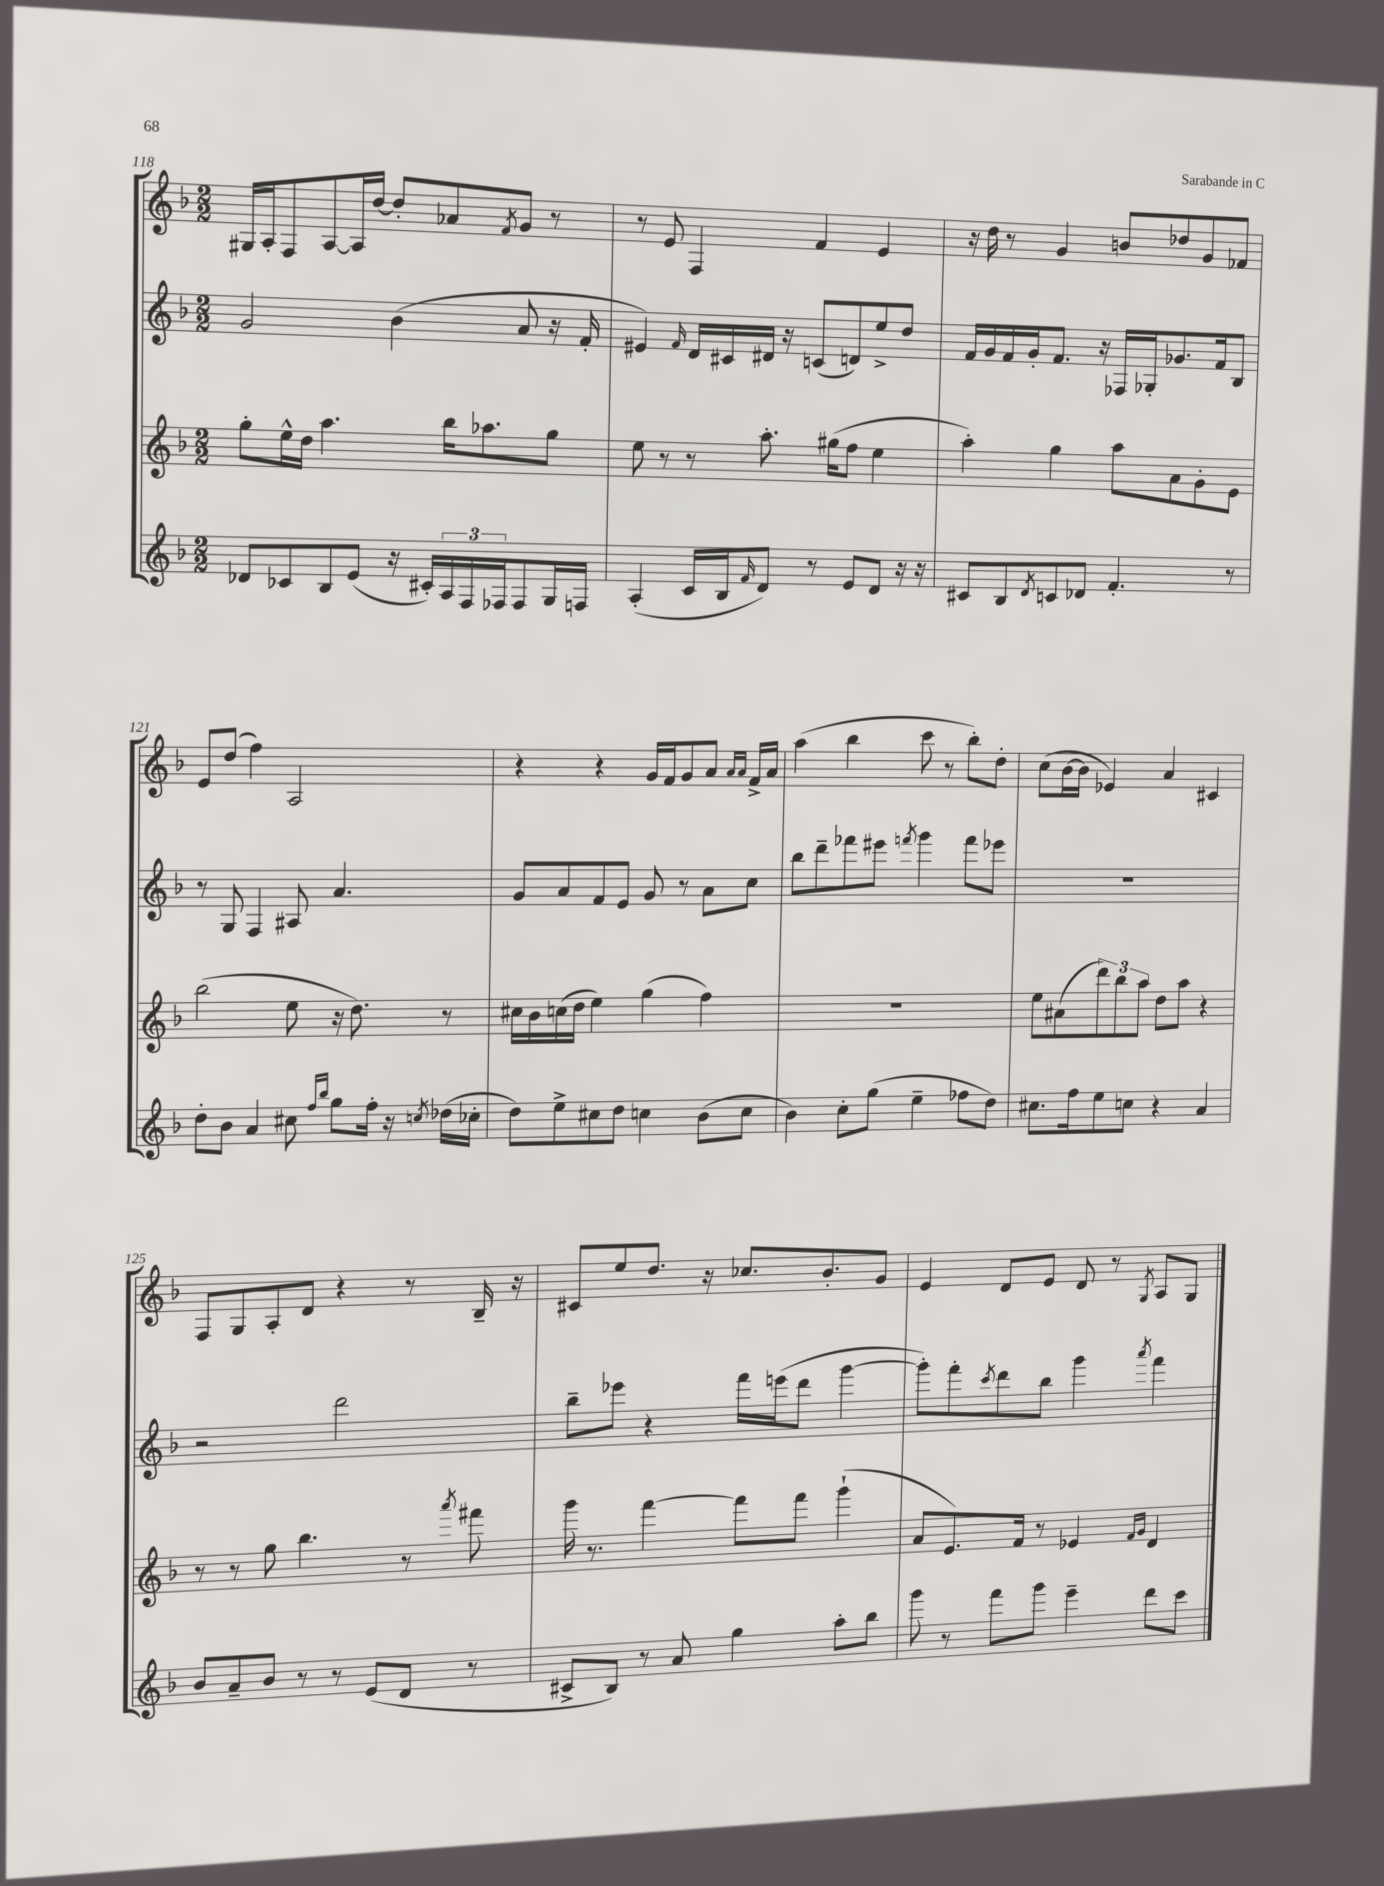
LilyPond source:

<<
\new StaffGroup <<
\new Staff = "s0" {
    \clef treble \key f \major \numericTimeSignature \time 2/2
    gis16 a16-. f8 a8~ a16 d''16~ d''8-. aes'8 \acciaccatura { f'8 } g'8 r8 |
    r8 e'8 f4 f'4 e'4 |
    r16 d''16 r8 g'4 b'8 des''8 g'8 fes'8 |
    e'8 d''8( f''4) a2 |
    r4 r4 g'16 f'16 g'8 a'8 \grace { a'16 a'16 } f'16-> a'16 |
    a''4( bes''4 c'''8 r8 bes''8-.) d''8-. |
    c''8( bes'16~ bes'16 ees'4) a'4 cis'4 |
    f8 g8 a8-. d'8 r4 r8 bes16-- r16 |
    cis'8 e''8 d''8. r16 ces''8. bes'8.-. g'8 |
    e'4 d'8 e'8 d'8 r8 \acciaccatura { g8 } a8 g8 \bar "|." |
}
\new Staff = "s1" {
    \clef treble \key f \major \numericTimeSignature \time 2/2
    g'2 bes'4( a'8 r16 f'16-. |
    eis'4) \grace { f'16 } d'16 cis'16 dis'16 r16 c'8( d'8) e''8-> d''8 |
    f'16 g'16 f'16 g'16-. f'8. r16 fes16 ges16-. ges'8. f'16 bes8 |
    r8 g8 f4 ais8 a'4. |
    g'8 a'8 f'8 e'8 g'8 r8 a'8 c''8 |
    bes''8 d'''8-- fes'''8 eis'''8 \acciaccatura { f'''8 } g'''4 f'''8 ees'''8 |
    R1 |
    r2 d'''2 |
    bes''8-- ees'''8 r4 f'''16 e'''16( d'''8 g'''4~ |
    g'''8-.) f'''8-. \acciaccatura { c'''8 } d'''8 bes''8 g'''4 \acciaccatura { a'''8 } f'''4 \bar "|." |
}
\new Staff = "s2" {
    \clef treble \key f \major \numericTimeSignature \time 2/2
    g''8-. e''16-^ d''16 a''4. bes''16 aes''8. g''8 |
    e''8 r8 r8 a''8.-. gis''16( f''8 e''4 |
    a''4-.) g''4 a''8 a'8 g'8-. e'8 |
    bes''2( e''8 r16 d''8.) r8 |
    cis''16 bes'16 c''16( d''16 e''4) g''4( f''4) |
    R1 |
    e''8 ais'8( \tuplet 3/2 { d'''8) bes''8 a''8 } d''8 a''8 r4 |
    r8 r8 g''8 bes''4. r8 \acciaccatura { a'''8 } fis'''8 |
    g'''16 r8. f'''4~ f'''8 f'''8 g'''4-!( |
    a'8 e'8.) f'16 r8 ees'4 \grace { f'16 g'16 } d'4 \bar "|." |
}
\new Staff = "s3" {
    \clef treble \key f \major \numericTimeSignature \time 2/2
    des'8 ces'8 bes8 e'8( r16 cis'16-.) \tuplet 3/2 { a16 f16 fes16 } fes8 g16 f16 |
    a4-.( c'16 bes16 \grace { f'16 } d'8) r8 e'8 d'8 r16 r16 |
    cis'8 bes8 \acciaccatura { d'8 } c'8 des'8 f'4.-. r8 |
    d''8-. bes'8 a'4 cis''8 \grace { f''16 bes''16 } g''8 f''16-. r16 \acciaccatura { c''8 } des''16( ces''16-. |
    d''8) e''8-> cis''8 d''8 c''4 bes'8( c''8 |
    bes'4) c''8-. g''8( e''4-- fes''8 d''8) |
    cis''8. f''16 e''8 c''8 r4 a'4 |
    bes'8 a'8-- bes'8 r8 r8 e'8( d'8 r8 |
    cis'8-> bes8) r8 a'8 g''4 a''8-. bes''8 |
    g'''8 r8 f'''8 g'''8 e'''4-- d'''8 c'''8 \bar "|." |
}
>>
>>
\layout { \context { \Score currentBarNumber = #118 } }
